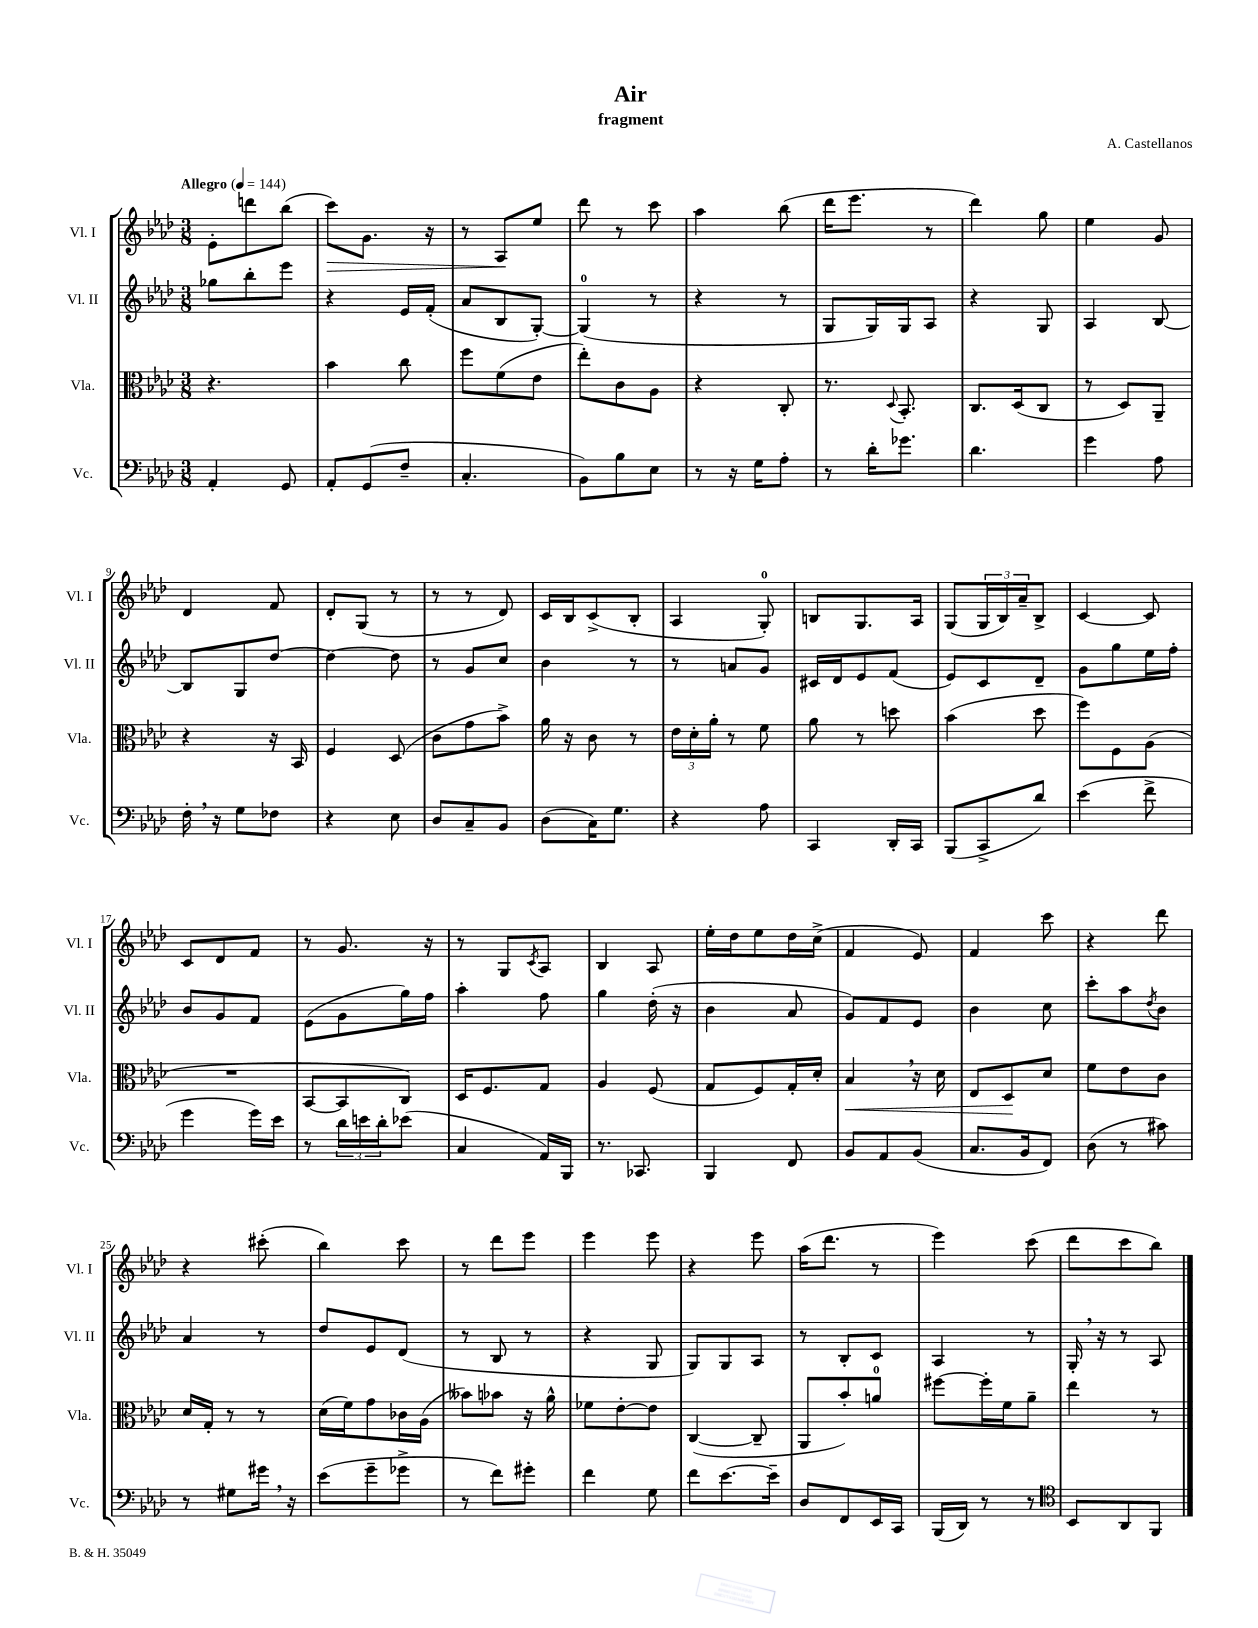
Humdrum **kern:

**kern	**kern	**kern	**kern
*staff4	*staff3	*staff2	*staff1
*clefF4	*clefC3	*clefG2	*clefG2
*k[b-e-a-d-]	*k[b-e-a-d-]	*k[b-e-a-d-]	*k[b-e-a-d-]
*M3/8	*M3/8	*M3/8	*M3/8
*MM144	*MM144	*MM144	*MM144
4AA-'	4.r	8gg-	8e-'
.	.	8bb-'	8ddd
8GG	.	8eee-	(8bb-
=	=	=	=
8AA-'	4b-	4r	8ccc)
(8GG	.	.	8.g
8F~	8cc	16e-	.
.	.	(16f'	16r
=	=	=	=
4.C'	8ff	8a-	8r
.	(8f	8B-	8A-
.	8e-	[8G')	8ee-
=	=	=	=
8BB-)	8ee-')	(4G]	8ddd-
8B-	8c	.	8r
8E-	8A-	8r	8ccc
=	=	=	=
8r	4r	4r	4aa-
16r	.	.	.
16G	.	.	.
8A-'	8C'	8r	(8bb-
=	=	=	=
8r	8.r	8G	16ddd-
.	.	.	8.eee-
16d-'	.	16G)	.
.	8qqD-	.	.
8.g-	8.BB-'	16G	.
.	.	8A-	8r
=	=	=	=
4.d-	8.C	4r	4ddd-)
.	(16D-	.	.
.	8C	8G	8gg
=	=	=	=
4g	8r	4A-	4ee-
.	8D-)	.	.
8A-	8AA-~	[8B-	8g
=	=	=	=
16F'	4r	8B-]	4d-
16r	.	.	.
8G	.	8G	.
8F-	16r	[8dd-	8f
.	16BB-	.	.
=	=	=	=
4r	4F	4dd-_	8d-'
.	.	.	(8G
8E-	(8D-	8dd-]	8r
=	=	=	=
8D-	8c	8r	8r
8C~	8g	8g	8r
8BB-	8b-^)	8cc	8d-)
=	=	=	=
(8D-	16a-	4b-	16c
.	16r	.	16B-
16C)	8c	.	(8c^
8.G	.	.	.
.	8r	8r	8B-'
=	=	=	=
4r	24e-	8r	4A-
.	24d-'	.	.
.	24a-'	.	.
.	8r	8a	.
8A-	8f	8g	8G')
=	=	=	=
4CC	8a-	16c#	8B
.	.	16d-	.
.	8r	8e-	8.G
16DD-'	8dd	(8f	.
16CC	.	.	16A-
=	=	=	=
(8BBB-	(4b-	8e-)	(8G
8CC^	.	8c	24G
.	.	.	24B-)
.	.	.	24a-~
8d-)	8dd-	8d-~	8B-^
=	=	=	=
(4e-	8ff)	8g	[4c
.	8F	8gg	.
8f^	(8A-	16ee-	8c]
.	.	16ff'	.
=	=	=	=
4g	4.r	8b-	8c
.	.	8g	8d-
16g)	.	8f	8f
16e-	.	.	.
=	=	=	=
8r	[8BB-	(8e-	8r
24d-	8BB-]	8g	8.g
24e	.	.	.
24d-'	.	.	.
(8e-	8C)	16gg)	.
.	.	16ff	16r
=	=	=	=
4C	16D-	4aa-'	8r
.	8.F	.	.
.	.	.	8G
.	.	.	8qc
16AA-)	8G	8ff	8A-
16BBB-	.	.	.
=	=	=	=
8.r	4A-	4gg	4B-
8.CC-	.	.	.
.	(8F	(16dd-'	8A-
.	.	16r	.
=	=	=	=
4BBB-	8G	4b-	16ee-'
.	.	.	16dd-
.	8F)	.	8ee-
8FF	16G'	8a-	16dd-
.	16d-'	.	(16cc^
=	=	=	=
8BB-	4B-	8g)	4f
8AA-	.	8f	.
(8BB-	16r	8e-	8e-)
.	16d-	.	.
=	=	=	=
8.C	8E-	4b-	4f
.	8D-	.	.
16BB-	.	.	.
8FF)	8d-	8cc	8ccc
=	=	=	=
(8D-	8f	8ccc'	4r
8r	8e-	8aa-	.
.	.	8qdd-	.
8c#)	8c	8b-	8ddd-
=	=	=	=
8r	16d-	4a-	4r
.	16G'	.	.
8G#	8r	.	.
16g#	8r	8r	(8ccc#'
16r	.	.	.
=	=	=	=
(8e-	(16d-	8dd-	4bb-)
.	16f)	.	.
8g~	8g	8e-	.
8g-^	16c-	(8d-	8ccc
.	(16A-	.	.
=	=	=	=
8r	8b--)	8r	8r
8f)	8b-	8B-	8ddd-
8g#'	16r	8r	8eee-
.	16a-^^	.	.
=	=	=	=
4f	8f-	4r	4eee-
.	[8e-'	.	.
8G	8e-]	8G	8eee-
=	=	=	=
8f	([4C	8G)	4r
[8.e-	.	8G	.
.	8C~]	8A-	8eee-
16e-~]	.	.	.
=	=	=	=
8D-	8AA-	8r	(16aa-
.	.	.	8.ddd-
8FF	8b-')	8B-'	.
16EE-	8a	8c	8r
16CC	.	.	.
=	=	=	=
(16BBB-	[8ff#	4A-	4eee-)
16DD-)	.	.	.
8r	16ff#']	.	.
.	16f	.	.
8r	8a-~	8r	(8ccc
=	=	=	=
*clefC4	*	*	*
8BB-	4ee-	16G'	8ddd-
.	.	16r	.
8AA-	.	8r	8ccc
8FF	8r	8A-	8bb-)
==	==	==	==
*-	*-	*-	*-
